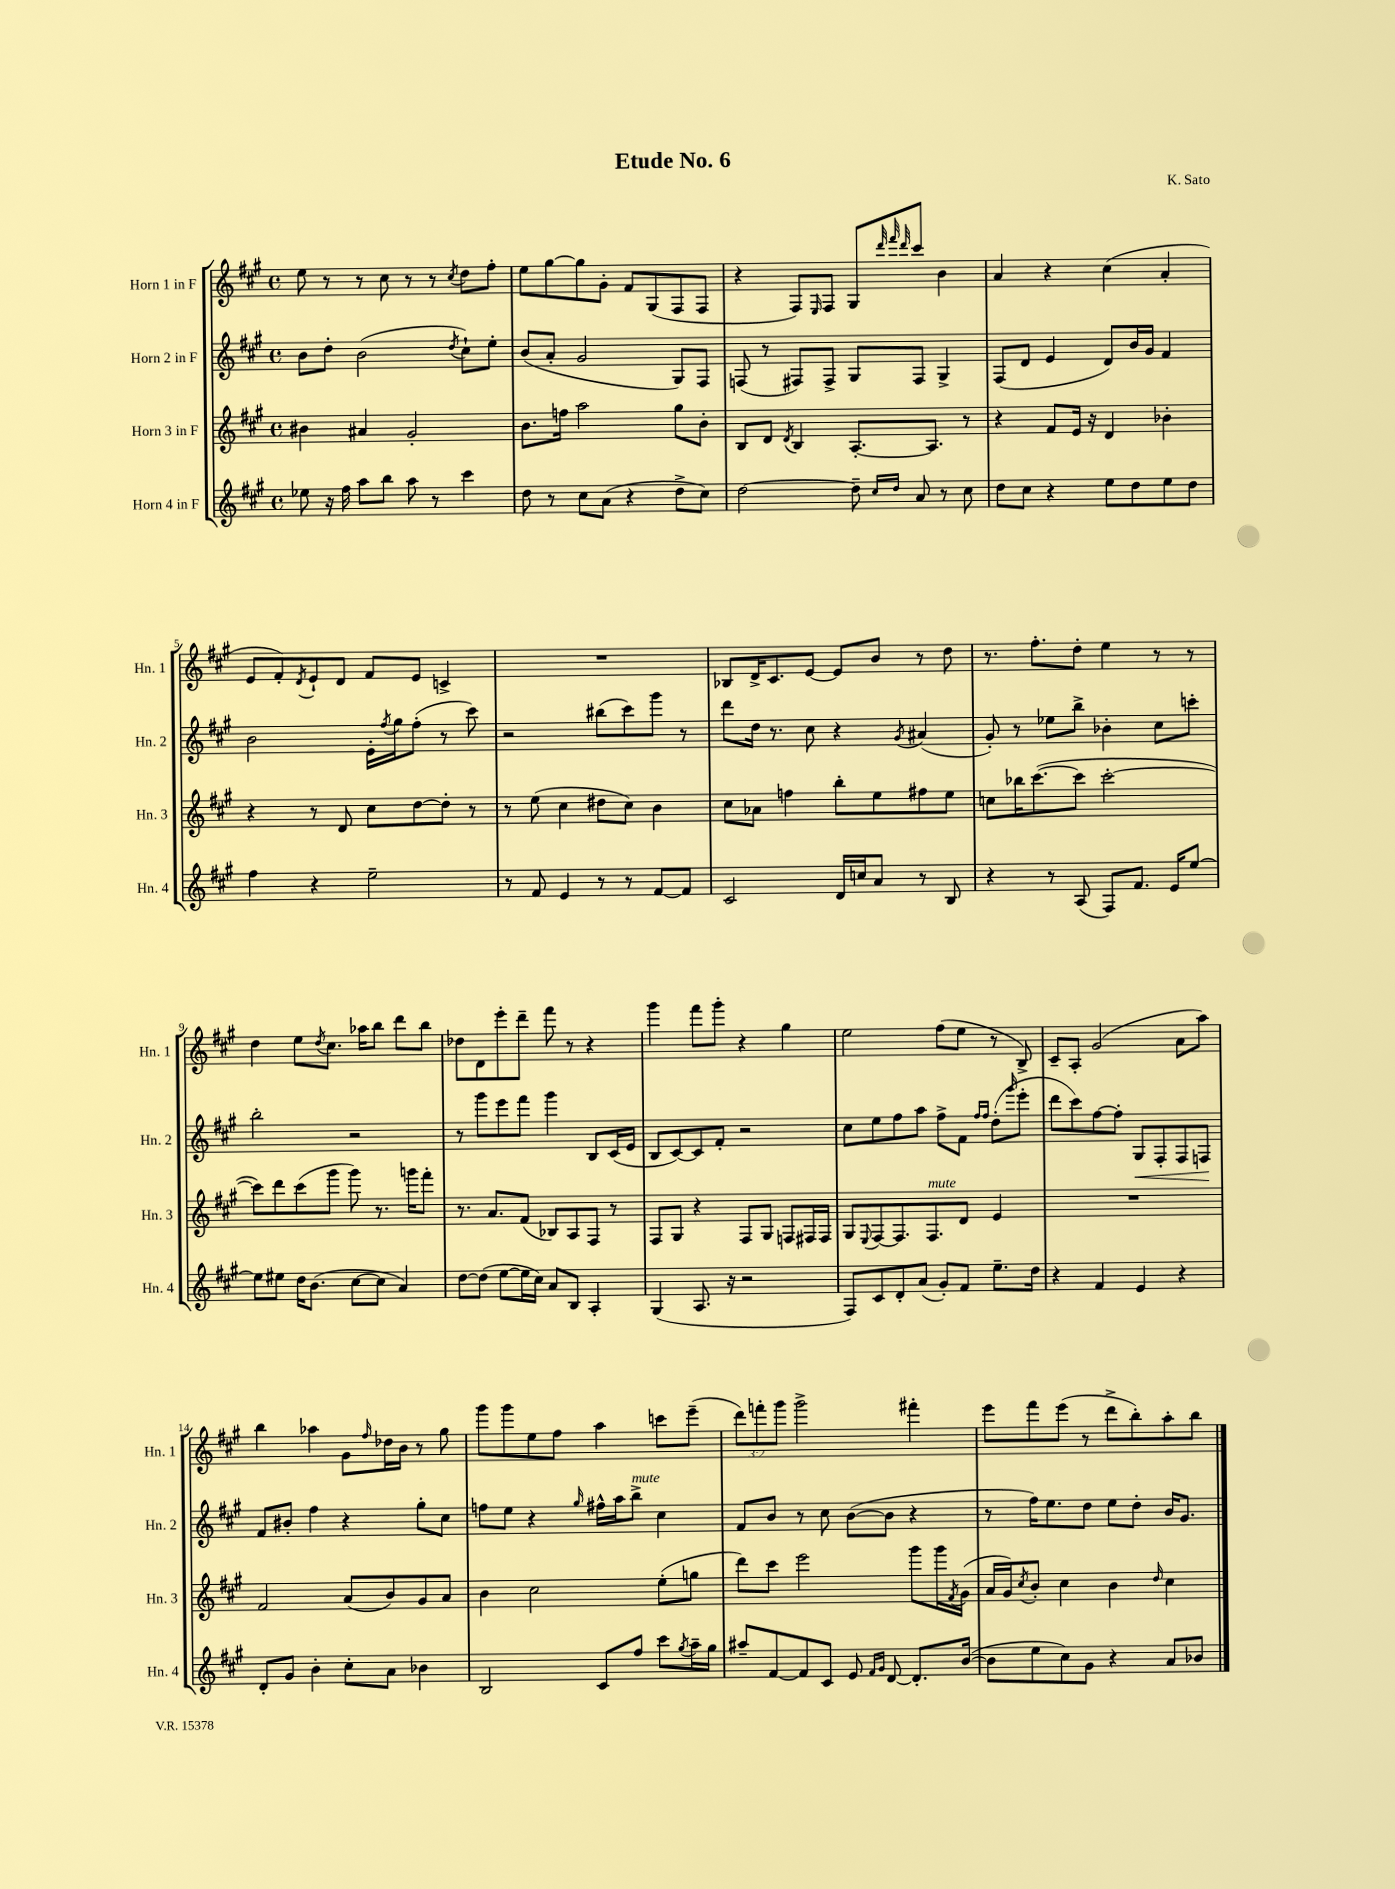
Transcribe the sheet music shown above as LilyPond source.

\header { title = "Etude No. 6" composer = "K. Sato" }
<<
\new StaffGroup <<
\new Staff = "s0" \with { instrumentName = "Horn 1 in F" shortInstrumentName = "Hn. 1" } {
    \clef treble \key a \major \defaultTimeSignature \time 4/4 \override Staff.TupletNumber.text = #tuplet-number::calc-fraction-text
    e''8 r8 r8 cis''8 r8 r8 \acciaccatura { cis''8 } d''8 fis''8-. |
    e''8 gis''8~ gis''8 gis'8-. fis'8 gis8( fis8 fis8 |
    r4 fis8) \grace { e16 } fis8 gis8 \grace { d'''32 fis'''32 d'''32 } cis'''8 b'4 |
    a'4 r4 cis''4( a'4-. |
    e'8 fis'8-.) \acciaccatura { d'8 } e'8-! d'8 fis'8 e'8 c'4-> |
    R1 |
    bes8 d'16-> cis'8. e'8~ e'8 b'8 r8 d''8 |
    r8. fis''8.-. d''8-. e''4 r8 r8 |
    d''4 e''8 \acciaccatura { d''8 } cis''8. aes''16 b''8 d'''8 b''8 |
    des''8 d'8 e'''8-. d'''8-- fis'''8 r8 r4 |
    gis'''4 fis'''8 gis'''8-. r4 gis''4 |
    e''2 fis''8( e''8 r8 b8->) |
    cis'8-- a8-. gis'2( a'8 a''8) |
    b''4 aes''4 gis'8 \grace { fis''16 } des''16 b'16 r8 gis''8 |
    gis'''8 gis'''8 e''8 fis''8 a''4 c'''8 e'''8--( |
    \tuplet 3/2 { d'''8) f'''8-. gis'''8 } gis'''2-> fis'''4-. |
    e'''8 fis'''8 e'''8( r8 d'''8-> b''8-.) a''8-. b''8 \bar "|." |
}
\new Staff = "s1" \with { instrumentName = "Horn 2 in F" shortInstrumentName = "Hn. 2" } {
    \clef treble \key a \major \defaultTimeSignature \time 4/4
    b'8 d''8-. b'2( \acciaccatura { d''8 } cis''8-!) e''8-. |
    b'8( a'8-. gis'2 gis8) fis8 |
    f8( r8 fis8) fis8-> gis8 fis8 gis4-> |
    fis8( d'8 e'4 d'8) b'16 gis'16 fis'4 |
    b'2 e'16-. \acciaccatura { fis''8 } gis''16 fis''8-.( r8 cis'''8) |
    r2 bis''8( cis'''8) gis'''8 r8 |
    d'''8 d''16 r8. cis''8 r4 \acciaccatura { gis'8 } ais'4( |
    gis'8-.) r8 ees''8 b''8-> bes'4-. cis''8 c'''8-. |
    b''2-. r2 |
    r8 gis'''8 e'''8 fis'''8 gis'''4 b8 cis'16( e'16 |
    b8 cis'8~) cis'8 fis'8-. r2 |
    cis''8 e''8 fis''8 a''8 fis''8-> fis'8 \grace { fis''16 fis''16 } d''8-.( \grace { gis'''16 } e'''8-. |
    d'''8 cis'''8) fis''8~ fis''8-. gis8\< fis8-. fis8 f8\! |
    fis'8 bis'8-. fis''4 r4 gis''8-. cis''8 |
    f''8 e''8 r4 \grace { gis''16 } fis''16-^ a''16 b''8->^\markup { \italic "mute" } cis''4 |
    fis'8 b'8 r8 cis''8 b'8~( b'8 r4 |
    r8 fis''16) e''8. d''8 e''8 d''8-. b'16 gis'8. \bar "|." |
}
\new Staff = "s2" \with { instrumentName = "Horn 3 in F" shortInstrumentName = "Hn. 3" } {
    \clef treble \key a \major \defaultTimeSignature \time 4/4
    bis'4 ais'4 gis'2-. |
    b'8. f''16 a''2 gis''8 b'8-. |
    b8 d'8 \acciaccatura { d'8 } b4 a8.~-. a8. r8 |
    r4 fis'8 e'16 r16 d'4 bes'4-. |
    r4 r8 d'8 cis''8 d''8~ d''8-. r8 |
    r8 e''8( cis''4 dis''8 cis''8) b'4 |
    cis''8 aes'8 f''4 b''8-. e''8 fis''8 e''8 |
    c''8 bes''16 cis'''8.~( cis'''8 cis'''2~-. |
    cis'''8) d'''8 cis'''8( gis'''8 gis'''8) r8. g'''16 fis'''8-. |
    r8. a'8. fis'8( bes8) a8 fis8 r8 |
    fis8 gis8 r4 fis8 gis8 f8 fis16 fis16 |
    gis8 \appoggiatura { e8 } fis8~ fis8. fis8.^\markup { \italic "mute" } d'8 e'4 |
    R1 |
    fis'2 a'8( b'8) gis'8 a'8 |
    b'4 cis''2 e''8-.( g''8 |
    d'''8) cis'''8 e'''2 gis'''8 gis'''16 \acciaccatura { fis'8 } gis'16( |
    a'16 gis'16) \acciaccatura { cis''8 } b'8-. cis''4 b'4 \grace { d''16 } cis''4 \bar "|." |
}
\new Staff = "s3" \with { instrumentName = "Horn 4 in F" shortInstrumentName = "Hn. 4" } {
    \clef treble \key a \major \defaultTimeSignature \time 4/4
    ees''8 r16 fis''16 a''8 b''8 a''8 r8 cis'''4 |
    d''8 r8 cis''8 a'8( r4 d''8-> cis''8) |
    d''2~ d''8-- \grace { cis''16 d''16 } a'8 r8 cis''8 |
    d''8 cis''8 r4 e''8 d''8 e''8 d''8 |
    fis''4 r4 e''2-- |
    r8 fis'8 e'4 r8 r8 fis'8~ fis'8 |
    cis'2 d'16 c''16 a'8 r8 b8 |
    r4 r8 a8( fis8) fis'8. e'16 e''8~ |
    e''8 eis''8 d''16 b'8.( cis''8~ cis''8 a'4) |
    d''8~ d''8( e''8~ e''16 cis''16) a'8 b8 a4-. |
    gis4( a8. r16 r2 |
    fis8) cis'8 d'8-. a'8( gis'8-.) fis'8 e''8.-- d''16 |
    r4 fis'4 e'4 r4 |
    d'8-. gis'8 b'4-. cis''8-. a'8 bes'4 |
    b2 cis'8 fis''8 cis'''8 \acciaccatura { gis''8 } a''16-- gis''16 |
    ais''8-- fis'8~ fis'8 cis'8 e'8 \grace { fis'16 gis'16 } d'8~ d'8.-. b'16~( |
    b'8 e''8 cis''8) gis'8 r4 a'8 bes'8 \bar "|." |
}
>>
>>
